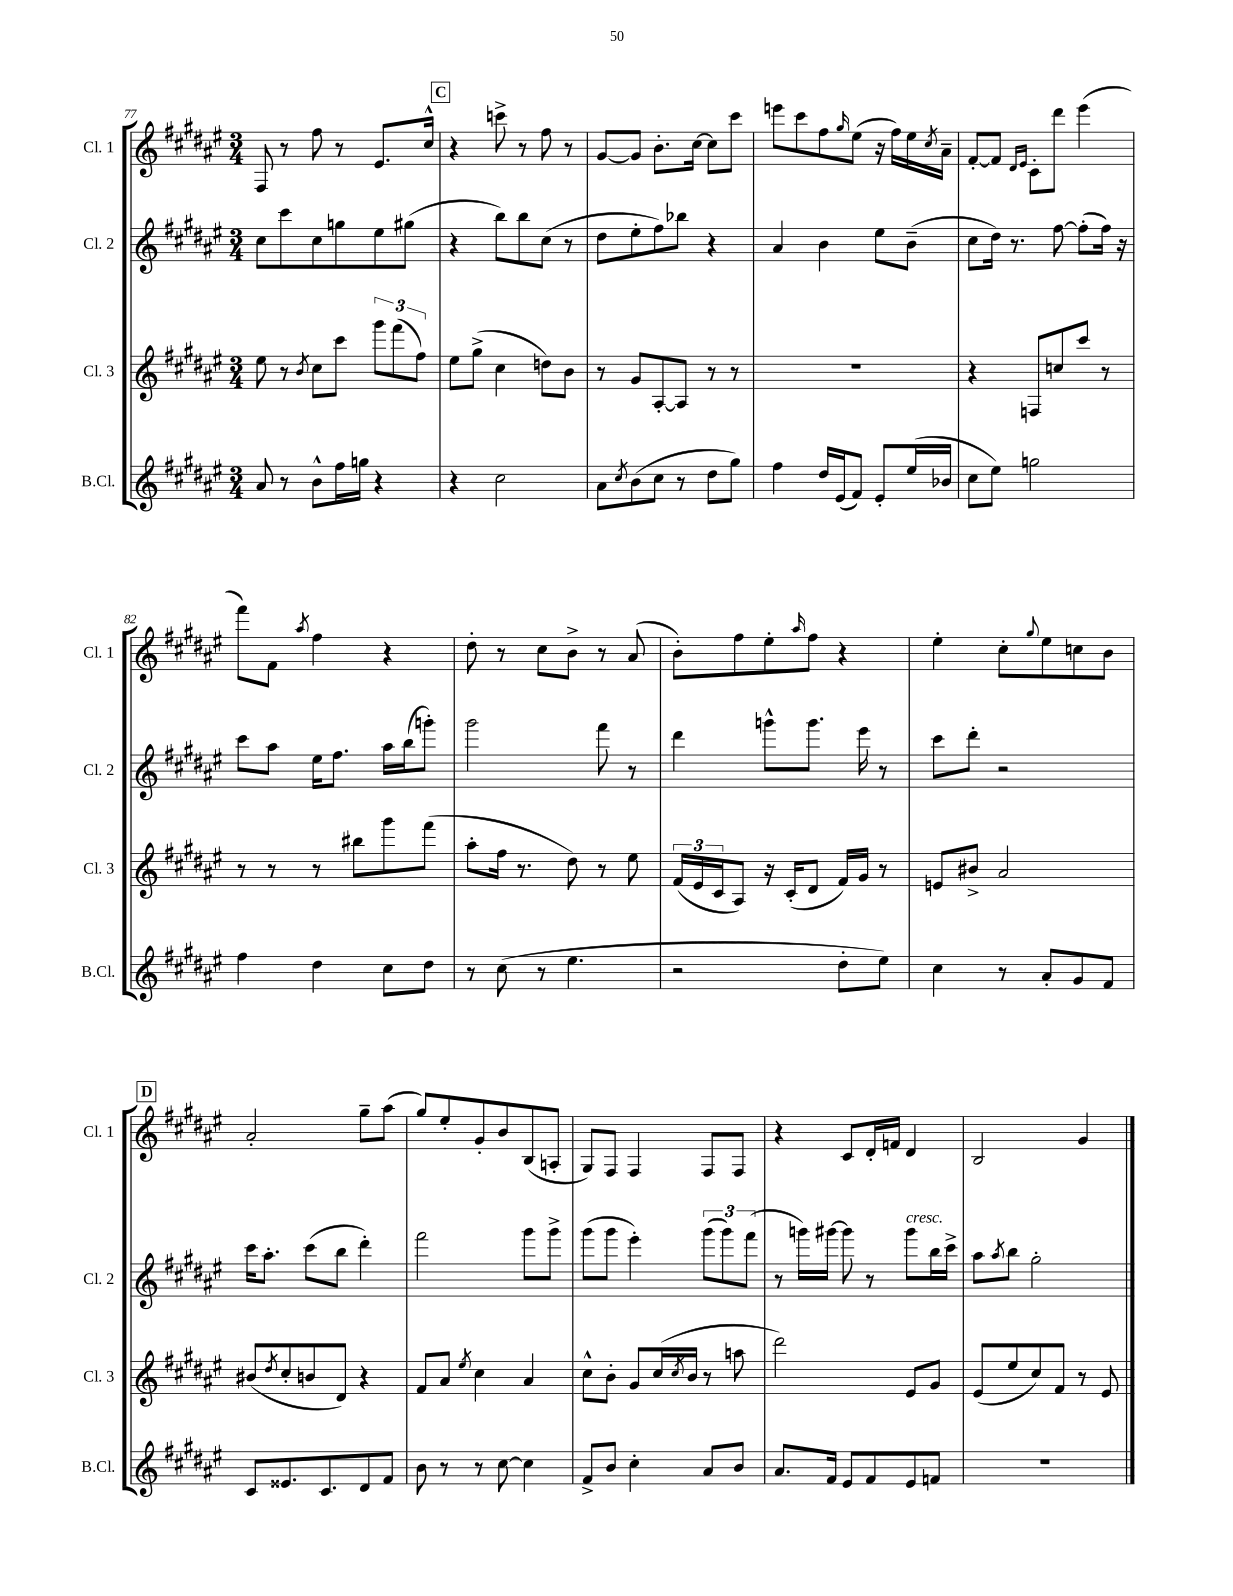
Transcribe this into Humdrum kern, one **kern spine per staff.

**kern	**kern	**kern	**kern
*staff4	*staff3	*staff2	*staff1
*clefG2	*clefG2	*clefG2	*clefG2
*k[f#c#g#d#a#e#]	*k[f#c#g#d#a#e#]	*k[f#c#g#d#a#e#]	*k[f#c#g#d#a#e#]
*M3/4	*M3/4	*M3/4	*M3/4
8a#	8ee#	8cc#	8F#
8r	8r	8ccc#	8r
.	8qb	.	.
8b^^	8cc#	8cc#	8ff#
16ff#	8ccc#	8gg	8r
16gg	.	.	.
4r	12ggg#	8ee#	8.e#
.	(12fff#	.	.
.	.	(8gg#	.
.	12ff#)	.	.
.	.	.	16cc#^^
=	=	=	=
4r	8ee#	4r	4r
.	(8gg#^	.	.
2cc#	4cc#	8bb)	8ccc^
.	.	8bb	8r
.	8dd)	(8cc#	8ff#
.	8b	8r	8r
=	=	=	=
8a#	8r	8dd#	[8g#
8qcc#	.	.	.
(8b	8g#	8ee#'	8g#]
8cc#	[8A#'	8ff#)	8.b'
8r	8A#]	8bb-	.
.	.	.	[16cc#
8dd#	8r	4r	8cc#]
8gg#)	8r	.	8ccc#
=	=	=	=
4ff#	2.r	4a#	8eee
.	.	.	8ccc#
16dd#	.	4b	8ff#
(16e#	.	.	.
.	.	.	16qqgg#
8f#)	.	.	(8ee#
8e#'	.	8ee#	16r
.	.	.	16ff#)
(16ee#	.	(8b~	16ee#
.	.	.	8qcc#
16b-	.	.	16a#~
=	=	=	=
8cc#	4r	8cc#	[8f#'
8ee#)	.	16dd#)	8f#]
.	.	8.r	.
.	.	.	16qqd#
.	.	.	16qqe#
2gg	8F	.	8c#'
.	8cc	[8ff#	8ddd#
.	8ccc#	(8ff#']	(4eee#
.	8r	16ff#)	.
.	.	16r	.
=	=	=	=
4ff#	8r	8ccc#	8fff#)
.	8r	8aa#	8f#
.	.	.	8qaa#
4dd#	8r	16ee#	4ff#
.	.	8.ff#	.
.	8bb#	.	.
8cc#	8ggg#	16aa#	4r
.	.	(16bb	.
8dd#	(8fff#	8ggg')	.
=	=	=	=
8r	8aa#'	2ggg#	8dd#'
(8cc#	16ff#	.	8r
.	8.r	.	.
8r	.	.	8cc#
4.ee#	8dd#)	.	8b^
.	8r	8fff#	8r
.	8ee#	8r	(8a#
=	=	=	=
2r	(24f#	4ddd#	8b')
.	24e#	.	.
.	24c#	.	.
.	8A#)	.	8ff#
.	16r	8ggg^^	8ee#'
.	(16c#'	.	.
.	.	.	16qqaa#
.	8d#	8.ggg	8ff#
8dd#'	16f#)	.	4r
.	16g#	16eee#	.
8ee#)	8r	8r	.
=	=	=	=
4cc#	8e	8ccc#	4ee#'
.	8b#^	8ddd#'	.
8r	2a#	2r	8cc#'
.	.	.	8qqgg#
8a#'	.	.	8ee#
8g#	.	.	8cc
8f#	.	.	8b
=	=	=	=
8c#	(8b#	16ccc#	2a#'
.	.	8.aa#'	.
.	8qdd#	.	.
8.e##	8cc#'	.	.
.	8b	(8ccc#	.
8.c#	.	.	.
.	8d#)	8bb	.
8d#	4r	4ddd#')	8gg#~
8f#	.	.	(8aa#
=	=	=	=
8b	8f#	2fff#	8gg#)
8r	8a#	.	8ee#'
.	8qee#	.	.
8r	4cc#	.	8g#'
[8cc#	.	.	8b
4cc#]	4a#	8ggg#	(8B
.	.	8ggg#^	8A'
=	=	=	=
8f#^	8cc#^^	(8ggg#	8G#)
8b	8b'	8ggg#	8F#
4cc#'	8g#	4eee#')	4F#
.	(16cc#	.	.
.	8qcc#	.	.
.	16b	.	.
8a#	8r	(12ggg#	8F#
.	.	12ggg#)	.
8b	8aa	.	8F#
.	.	(12fff#	.
=	=	=	=
8.a#	2ddd#)	8r	4r
.	.	16ggg)	.
16f#	.	[16ggg#	.
8e#	.	8ggg#]	8c#
8f#	.	8r	16d#'
.	.	.	16f
8e#	8e#	8ggg#	4d#
8f	8g#	16bb	.
.	.	16ccc#^	.
=	=	=	=
2.r	(8e#	8aa#	2B
.	.	8qaa#	.
.	8ee#	8bb	.
.	8cc#)	2gg#'	.
.	8f#	.	.
.	8r	.	4g#
.	8e#	.	.
==	==	==	==
*-	*-	*-	*-
